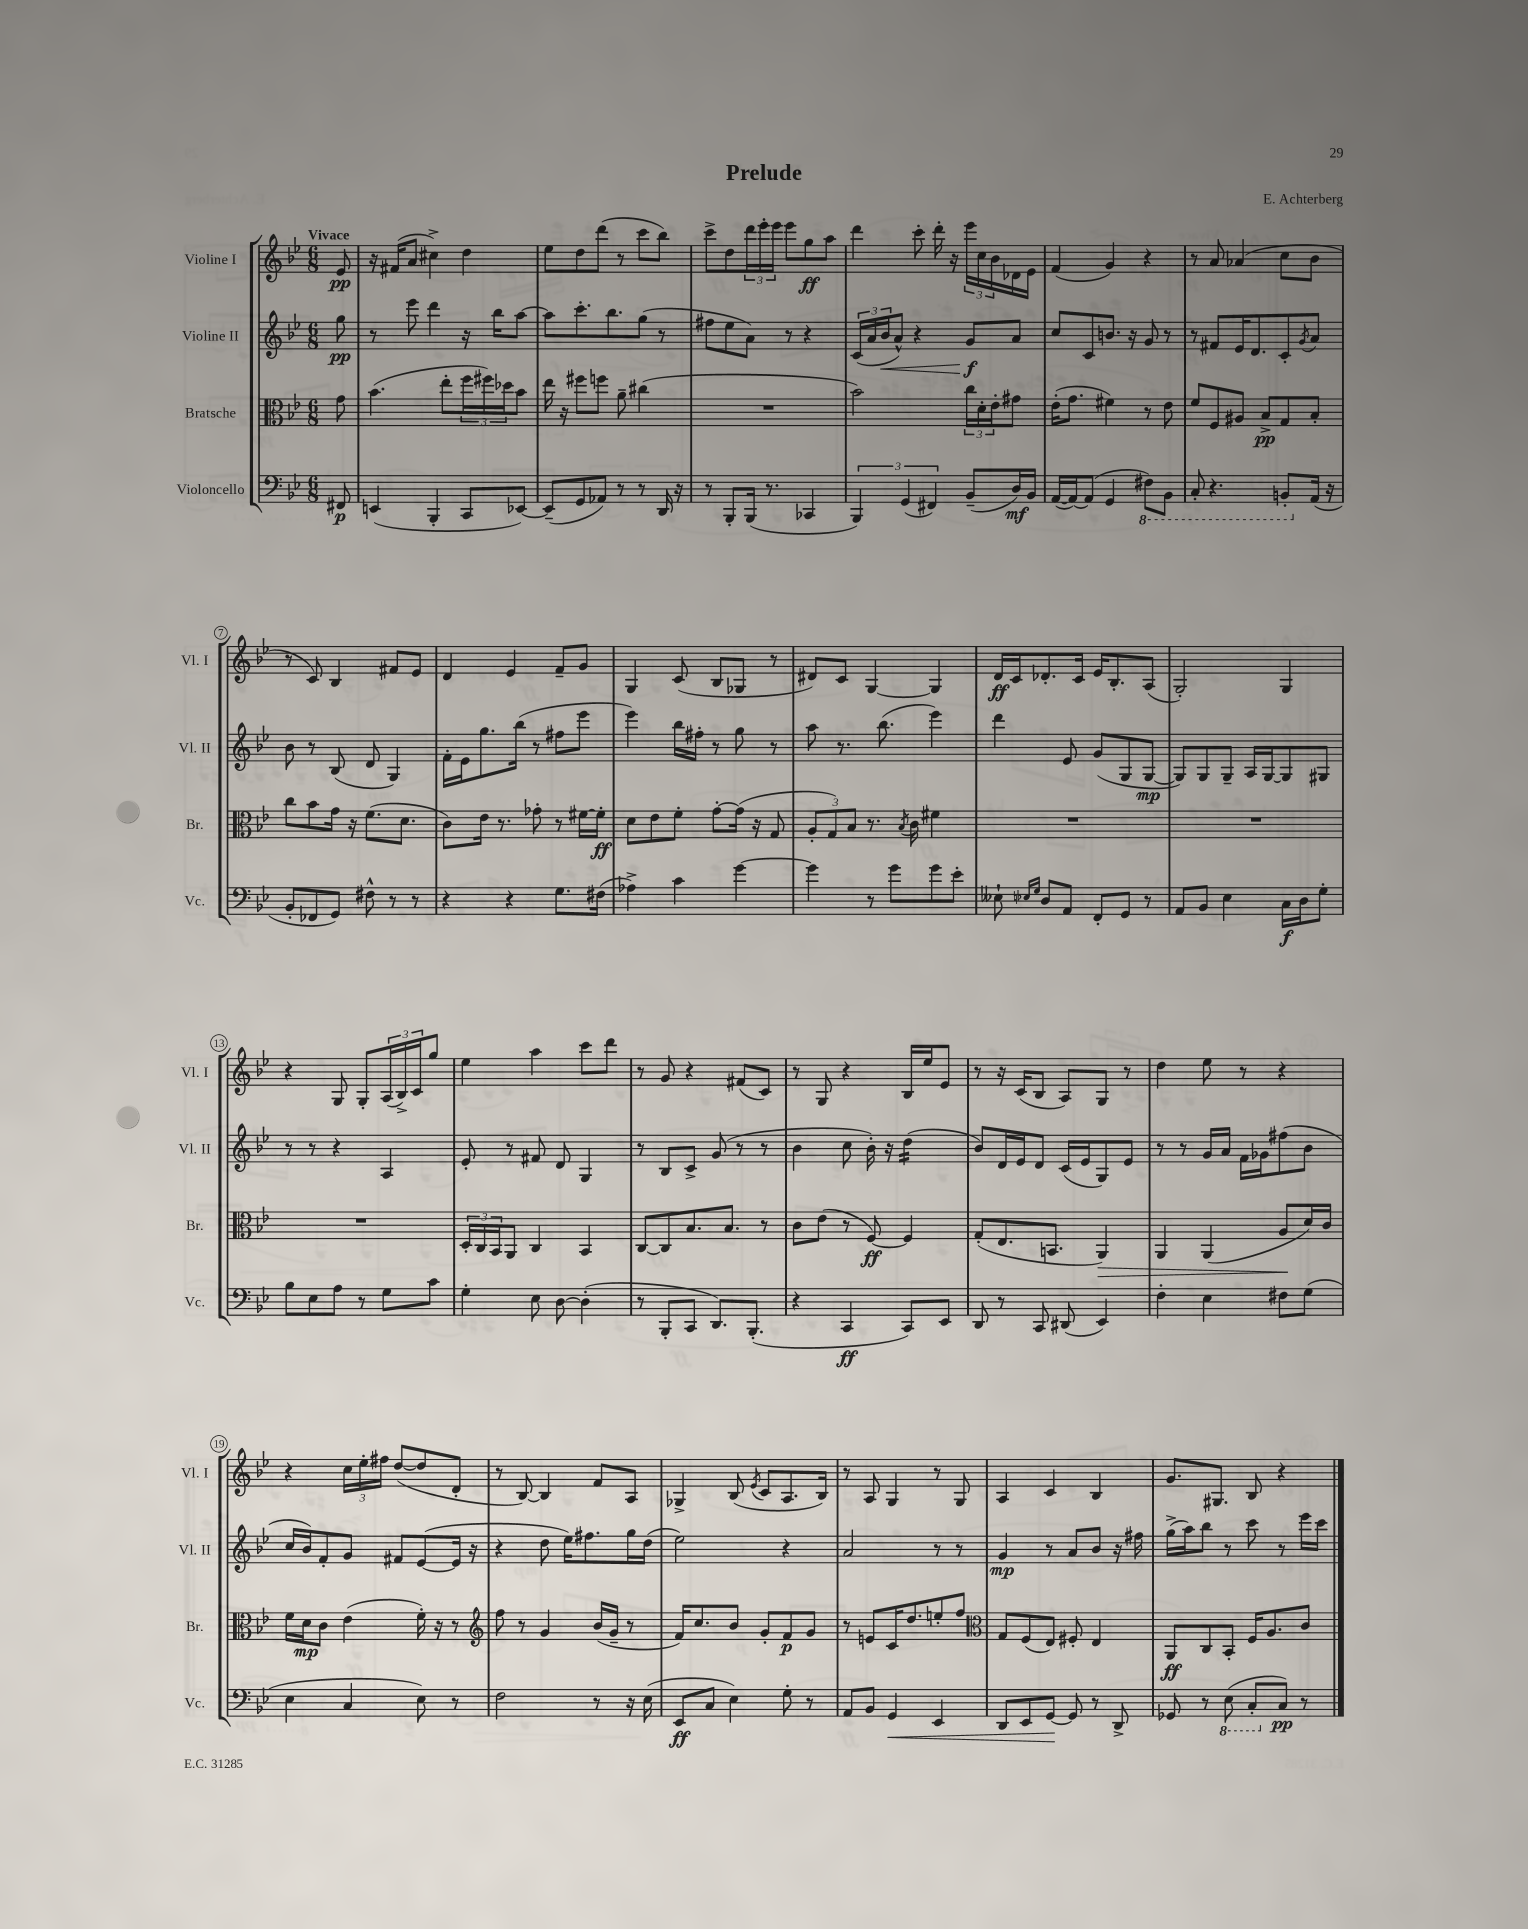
\header { title = "Prelude" composer = "E. Achterberg" }
<<
\new StaffGroup <<
\new Staff = "s0" \with { instrumentName = "Violine I" shortInstrumentName = "Vl. I" } {
    \clef treble \key bes \major \numericTimeSignature \time 6/8 \partial 8 \tempo "Vivace"
    ees'8\pp |
    r16 fis'16( a'8 cis''4->) d''4 |
    ees''8 d''8 d'''8( r8 c'''8 bes''8) |
    c'''8-> d''8 \tuplet 3/2 { d'''16 ees'''16-. ees'''16 } ees'''8 g''8\ff a''8 |
    d'''4 c'''8-. d'''16-. r16 \tuplet 3/2 { ees'''16 c''16 bes'16 } des'16 ees'16 |
    f'4( g'4) r4 |
    r8 a'8 aes'4( c''8 bes'8 |
    r8 c'8) bes4 fis'8 ees'8 |
    d'4 ees'4 f'8-- g'8 |
    g4 c'8( bes8 ges8 r8 |
    dis'8) c'8 g4~ g4 |
    d'16\ff c'16 des'8.-. c'16 ees'16 bes8.-. a8( |
    g2-.) g4 |
    r4 g8 g8-. \tuplet 3/2 { a16( bes16->) c'16 } g''8 |
    ees''4 a''4 c'''8 d'''8 |
    r8 g'8 r4 fis'8( c'8) |
    r8 g8 r4 bes16 ees''16 ees'8 |
    r8 r16 c'16( bes8 a8) g8 r8 |
    d''4 ees''8 r8 r4 |
    r4 \tuplet 3/2 { c''16 ees''16-. fis''16 } d''8~( d''8 d'8-. |
    r8 bes8~) bes4 f'8 a8 |
    ges4-> bes8( \acciaccatura { ees'8 } c'8 a8. bes16) |
    r8 a8 g4 r8 g8 |
    a4 c'4 bes4 |
    g'8. gis8. bes8 r4 \bar "|." |
}
\new Staff = "s1" \with { instrumentName = "Violine II" shortInstrumentName = "Vl. II" } {
    \clef treble \key bes \major \numericTimeSignature \time 6/8 \partial 8
    g''8\pp |
    r8 ees'''8 d'''4 r16 bes''16 a''8~ |
    a''8 c'''8.-. bes''8. g''8( r8 |
    fis''8 ees''8 a'8) r8 r4 |
    \tuplet 3/2 { c'16( a'16 bes'16\< } a'8-^) r4 g'8\f\! a'8 |
    c''8 c'8 b'8. r16 g'8 r8 |
    r8 fis'8 ees'16 d'8. c'8-. \acciaccatura { g'8 } a'8 |
    bes'8 r8 bes8( d'8 g4) |
    f'16-. ees'16 g''8. bes''16( r8 fis''8 ees'''8 |
    ees'''4) bes''16 fis''16-. r8 g''8 r8 |
    a''8 r8. bes''8.( ees'''4) |
    d'''4 ees'8 g'8( g8 g8~\mp |
    g8) g8 g8-- a16 g16~ g8 gis8 |
    r8 r8 r4 a4 |
    ees'8-. r8 fis'8 d'8 g4 |
    r8 bes8 c'8-> g'8( r8 r8 |
    bes'4 c''8 bes'16-.) r16 d''4:16( |
    bes'8) d'16 ees'16 d'8 c'16( ees'16 g8) ees'8 |
    r8 r8 g'16 a'16 f'16 ges'16 fis''8( bes'8 |
    c''16 bes'16) f'8-. g'8 fis'8 ees'8~( ees'16 r16 |
    r4 d''8 ees''16) fis''8. g''16 d''16( |
    ees''2) r4 |
    a'2 r8 r8 |
    g'4\mp r8 a'8 bes'8 r16 fis''16 |
    g''16->( a''16) bes''8 r8 c'''8 r8 ees'''16 c'''16 \bar "|." |
}
\new Staff = "s2" \with { instrumentName = "Bratsche" shortInstrumentName = "Br." } {
    \clef alto \key bes \major \numericTimeSignature \time 6/8 \partial 8
    g'8 |
    bes'4.( ees''8-. \tuplet 3/2 { f''16 fis''16) des''16 } bes'8 |
    ees''16 r16 fis''8 f''8 a'8-- cis''4( |
    R2. |
    bes'2) \tuplet 3/2 { c''16 d'16-. ees'16-. } gis'8 |
    ees'16-.( g'8. fis'4) r8 ees'8 |
    f'8 f8 ais8 bes8->\pp g8 bes8-. |
    c''8 bes'8 g'16 r16 f'8.( d'8. |
    c'8) ees'16 r8. ges'8-. r8 fis'16~ fis'16-.\ff |
    d'8 ees'8 f'8-. g'8~-. g'16( r16 g8 |
    \tuplet 3/2 { a8-. g8) bes8 } r8. \acciaccatura { bes8 } c'16 fis'4 |
    R2. |
    R2. |
    R2. |
    \tuplet 3/2 { d16-. c16 bes,16 } a,8 c4 bes,4 |
    c8~ c8 bes8. bes8. r8 |
    c'8 ees'8( r8 f8~\ff) f4 |
    g8-.( ees8. b,8. a,4\>) |
    a,4 a,4( a8\! d'16) c'16 |
    f'16 d'16\mp c'8 ees'4( f'16-.) r16 r8 |
    \clef treble f''8 r8 g'4 bes'16( g'16-- r8 |
    f'16) c''8. bes'8 g'8-. f'8\p g'8 |
    r8 e'8 c'16 d''8. e''8-. f''8 |
    \clef alto g8 f8( ees8) fis8-. ees4 |
    a,8\ff c8 bes,8-. f16 a8. c'8 \bar "|." |
}
\new Staff = "s3" \with { instrumentName = "Violoncello" shortInstrumentName = "Vc." } {
    \clef bass \key bes \major \numericTimeSignature \time 6/8 \partial 8
    fis,8\p |
    e,4( bes,,4-. c,8 ees,8~) |
    ees,8--( g,8 aes,8) r8 r8 d,16 r16 |
    r8 bes,,8-. bes,,16( r8. ces,4 |
    \tuplet 3/2 { bes,,4) g,4( fis,4) } bes,8--( d16\mf) bes,16 |
    a,16~( a,16~) a,8( g,4 \ottava #-1 fis,8) bes,,8 |
    c,8-. r4. b,,8-. \ottava #0 a,16( r16 |
    bes,8-. fes,8 g,8) fis8-^ r8 r8 |
    r4 r4 g8. fis16( |
    aes4->) c'4 g'4~ |
    g'4 r8 g'8 g'8 ees'8-. |
    eeses8-! \grace { ees16 g16 } d8 a,8 f,8-. g,8 r8 |
    a,8 bes,8 ees4 c16\f d16 g8-. |
    bes8 ees8 a8 r8 g8 c'8 |
    g4-. ees8 d8~ d4-.( |
    r8 bes,,8-. c,8 d,8.) bes,,8.-.( |
    r4 c,4\ff c,8) ees,8 |
    d,8 r8 c,8 dis,8( ees,4) |
    f4-. ees4 fis8 g8( |
    ees4 c4 ees8) r8 |
    f2 r8 r16 ees16( |
    ees,8\ff c8 ees4) g8-. r8 |
    a,8 bes,8 g,4\< ees,4 |
    d,8 ees,8 g,8~\! g,8 r8 d,8-> |
    ges,8 r8 \ottava #-1 ees,8( c,8-. \ottava #0 c8\pp) r8 \bar "|." |
}
>>
>>
\layout { \context { \Score \override BarNumber.stencil = #(make-stencil-circler 0.1 0.3 ly:text-interface::print) } }
